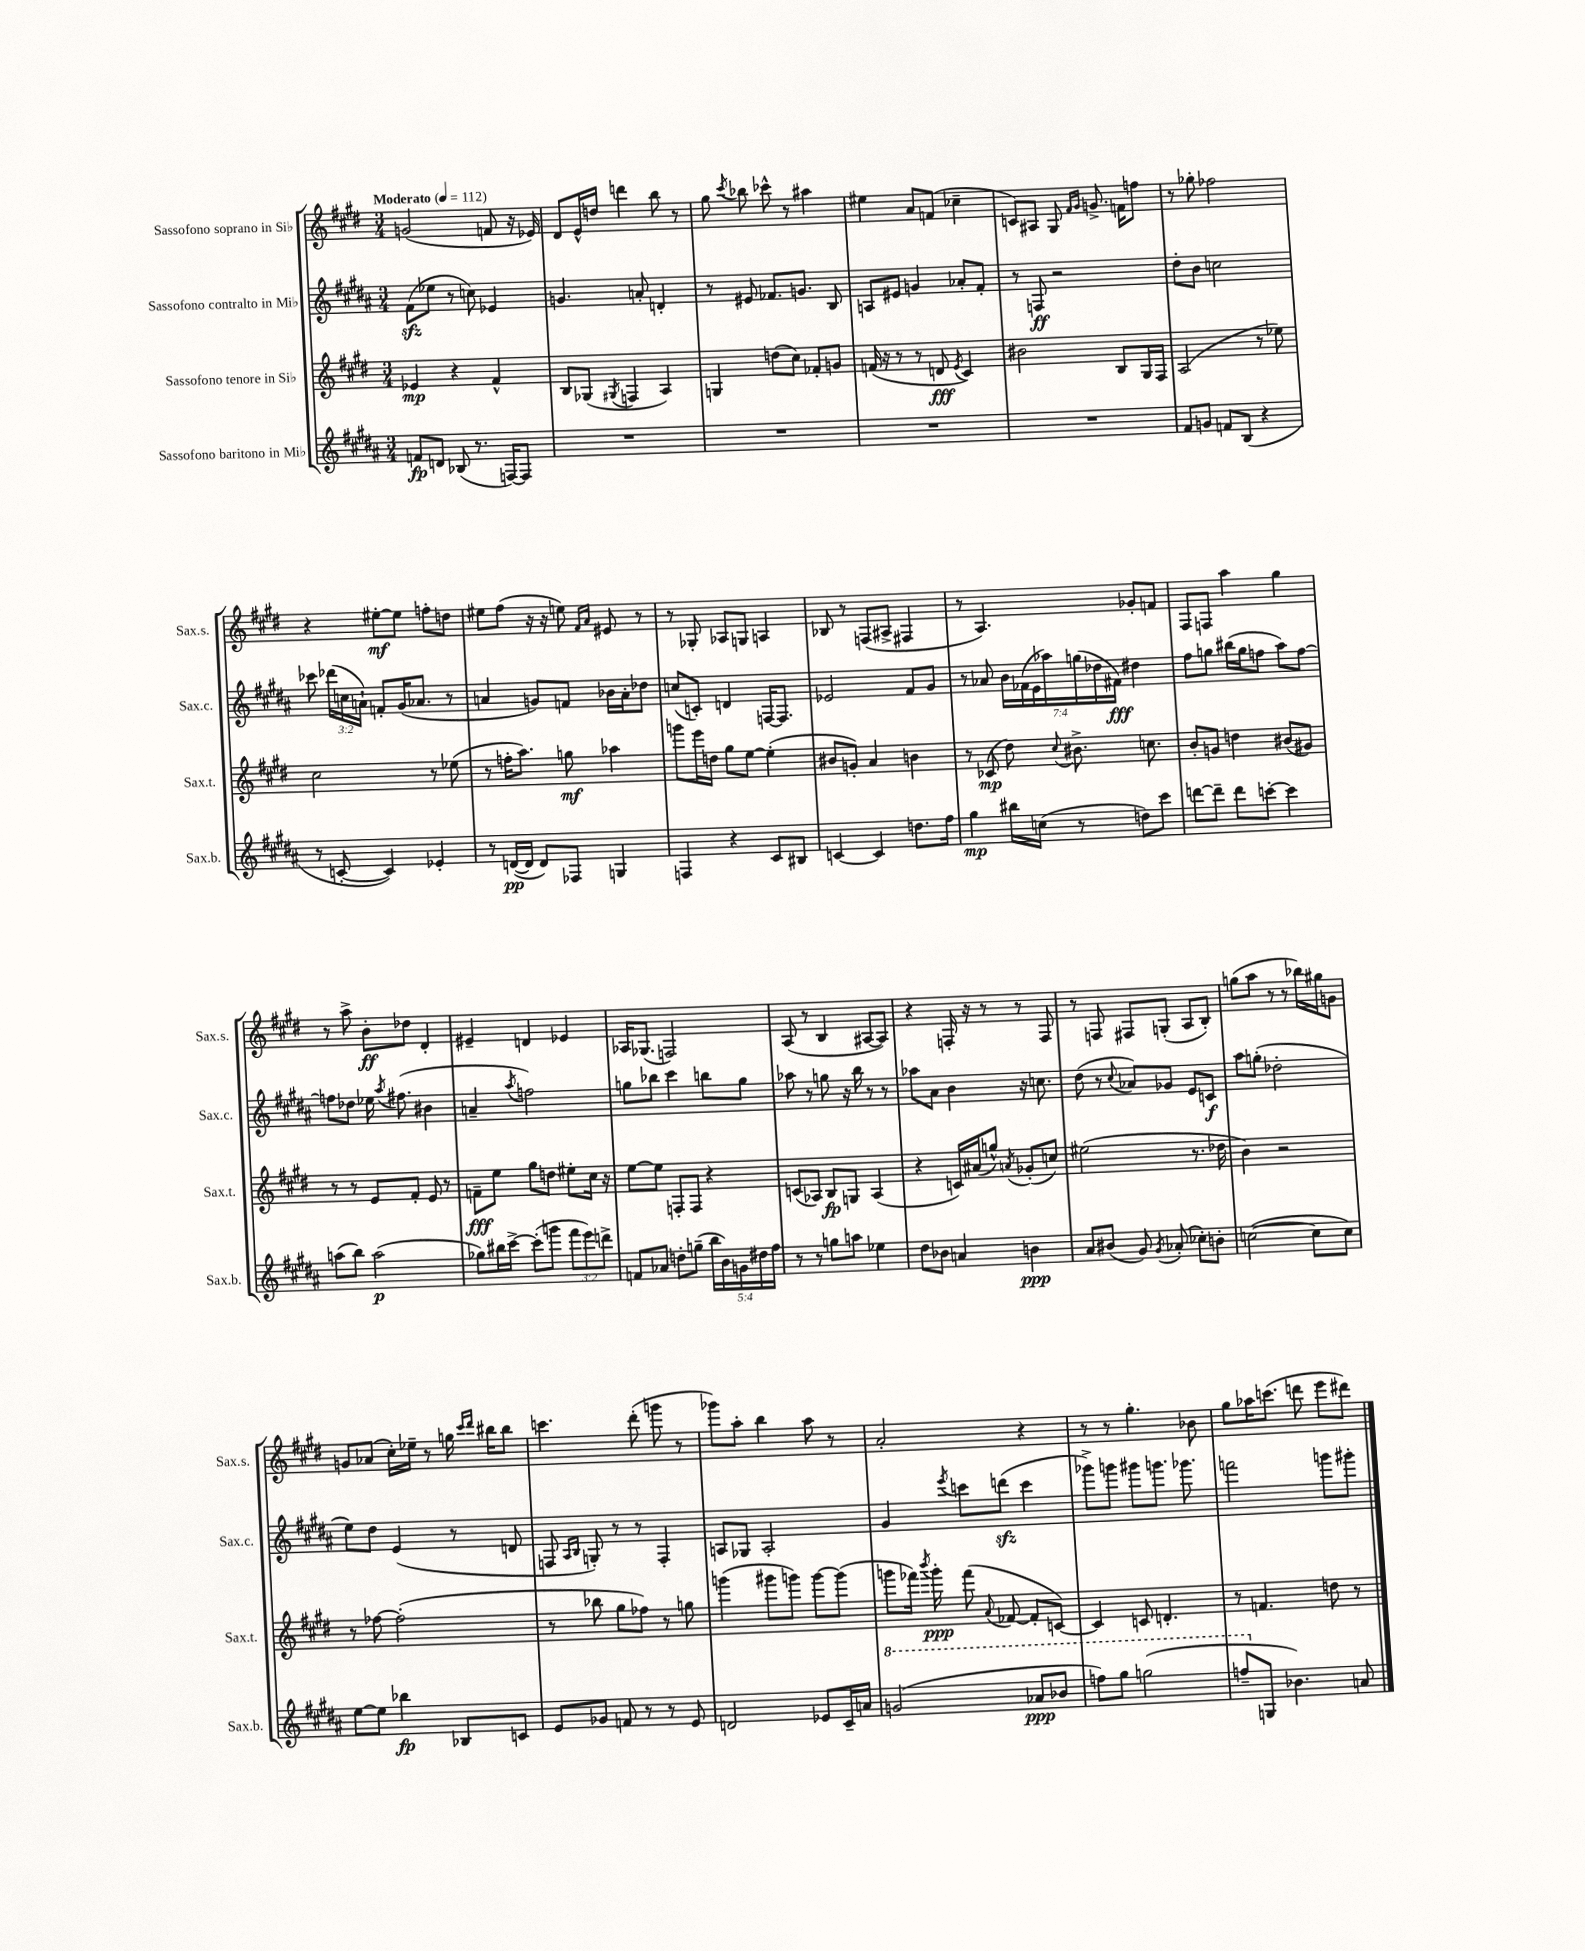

**kern	**kern	**kern	**kern
*staff4	*staff3	*staff2	*staff1
*clefG2	*clefG2	*clefG2	*clefG2
*k[f#c#g#d#a#]	*k[f#c#g#d#]	*k[f#c#g#d#a#]	*k[f#c#g#d#]
*M3/4	*M3/4	*M3/4	*M3/4
*MM112	*MM112	*MM112	*MM112
8f/L	4e-/	(8f#\L	(2g/
8d/J	.	8ee-\J	.
(8B-/	4r	8r	.
8.r	.	8cc\)	.
.	4f#^^/	4e-/	8f/
[16F/LK)	.	.	.
8F/]J	.	.	16r
.	.	.	16e-/)
=	=	=	=
2.r	8B/L	4.g/	8d#/L
.	(8G-/J	.	16e^^/L
.	.	.	16dd/JJ
.	8qG#/	.	.
.	4F/	.	4ddd\
.	.	8a'/	.
.	4A/)	4d'/	8bb\
.	.	.	8r
=	=	=	=
2.r	4G/	8r	8gg#\
.	.	.	8qccc#/
.	.	8e#/	8bb-\
.	(8dd\L	8.f-/L	8ccc-^^\
.	8cc#\J)	.	8r
.	.	8.g/J	.
.	8f-'/L	.	4aa#\
.	8g/J	8B/	.
=	=	=	=
2.r	(16f/	8A/L	4ee#\
.	16r	.	.
.	8r	8e#/J	.
.	8r	4g/	8a/L
.	8d/	.	(8f/J
.	8qe/	.	.
.	4c#/)	8a-'/L	4cc-~\
.	.	8f#'/J	.
=	=	=	=
2.r	2b#\	8r	8c/L)
.	.	8F/	8A#/J
.	.	2r	8G#/
.	.	.	16qqf#/LL
.	.	.	16qqg#/JJ
.	.	.	8.g^/
.	8B/L	.	.
.	.	.	16f\LK
.	16G#/L	.	8ff\J
.	16F#/JJ	.	.
=	=	=	=
8f#/L	(2A/	8dd#'\L	8r
8g/J	.	8b\J	8gg-'\
8f/L	.	2cc\	2ff-\
(8B/J	.	.	.
4r	8r	.	.
.	8ee-\)	.	.
=	=	=	=
8r	2cc#\	8ccc-\	4r
[8c'/	.	(24ddd-\LL	.
.	.	24cc\	.
.	.	24a`\JJ)	.
4c/])	.	8f'/L	[8ee#'\L
.	.	(16g#/K	8ee#\]J
.	.	8.a-/J	.
4e-'/	8r	.	8ff'\L
.	(8ee-\	8r	8dd\J
=	=	=	=
8r	8r	4a/	8ee#\L
([16d/LL	16ff'\LK	.	(8ff#\J
16d/]JJ	8.aa\J)	.	.
8d/L)	.	8g/L)	16r
.	.	.	16r
8F-/J	8gg\	8f/J	8ee\)
.	.	.	16qqf#/LL
.	.	.	16qqa/JJ
4G/	4aa-\	16b-\LL	8e#/
.	.	16a'\J	.
.	.	8dd-\J	8r
=	=	=	=
4F/	8ggg\L	(8cc/L	8r
.	16eee\L	8c'/J)	8G-'/
.	16dd\JJ	.	.
4r	8gg#\L	4d/	8A-/L
.	[8ee\J	.	8G/J
8c#/L	(4ee'\]	[16F/LK	4A/
.	.	8.F/]J	.
8B#/J	.	.	.
=	=	=	=
[4c/	8b#/L	2e-/	8B-/
.	8g'/J)	.	8r
4c/]	4a/	.	(8F/L
.	.	.	8A#^/J
8.dd\L	4b\	8f#/L	4F#/
.	.	8g#/J	.
16ff#\Jk	.	.	.
=	=	=	=
4gg#\	8r	8r	8r
.	(8c-/	8a-/	4.A/)
16bb#\LL	8dd#\)	28b\LL	.
.	.	(28f-\	.
(16cc\JJ	.	.	.
.	.	28e\	.
.	.	28aa-\)	.
.	8qqcc#/	.	.
8r	8.b#^\	.	.
.	.	(28gg\	.
.	.	28dd-\	.
.	.	28f#\JJ)	.
8dd\L)	.	4dd#\	8g-'/L
.	8.cc\	.	.
8ccc#\J	.	.	8f/J
=	=	=	=
[8ddd\L	8b'/L	8ff#\L	8F#/L
8ddd~\]J	8g/J	8gg\J	8F/J
8ddd\L	4dd\	(16bb#\LL	4aa\
.	.	16gg\J	.
[8ccc'\J	.	8ff\J	.
4ccc\]	(8b#/L	8aa#\L)	4gg#\
.	8g#/J)	[8ff\J	.
=	=	=	=
(8aa\L	8r	8ff\]L	8r
8bb\J)	8r	8dd-\J	8aa^\
(2aa\	8e/L	16ee-\	8b'\L
.	.	8qaa#/	.
.	.	(8.ff#\	.
.	8f#'/J	.	8dd-\J
.	8e/	4b#\	4d#'/
.	8r	.	.
=	=	=	=
8gg-\L)	8f~\L	4a~/	4e#~/
16bb#\L	8ee\J	.	.
[16ccc#^\JJ	.	.	.
.	.	8qaa#/	.
(8ccc#'\]L	8gg#\L	2ff\)	4d/
8ggg\J	8dd\J	.	.
12fff#\L	8ee#'\L	.	4e-/
12eee\)	.	.	.
.	16cc#\Jk	.	.
12ddd^\J	.	.	.
.	16r	.	.
=	=	=	=
8f/L	[8ee\L	8gg\L	16A-/LK
.	.	.	(8.G-/J
8a-/J	8ee\]J	8bb-\J	.
8dd'\L	8F'/L	4ccc#\	2F/)
(8gg~\J	8F/J	.	.
20bb\LL	4r	8bb\L	.
20b\)	.	.	.
20g\	.	.	.
.	.	8gg\J	.
20dd#\	.	.	.
20ff#\JJ	.	.	.
=	=	=	=
8r	(8c/L	8aa-\	(8A/
8r	8A-/J)	8r	8r
8gg\L	8B/L	8gg\	4B/
8aa\J	8G/J	16r	.
.	.	16bb\	.
4ee-\	(4A-/	8r	[8A#/L
.	.	8r	8A#/]J)
=	=	=	=
8dd#\L	4r	8aa-\L	4r
8b-\J	.	8a#\J	.
4a/	16c/LL)	4b\	16F'/
.	(16a#/J	.	16r
.	8gg^^/J)	.	8r
.	8qa/	.	.
4b\	(8g-'/L	16r	8r
.	.	8.cc\	.
.	8cc/J)	.	8F/
=	=	=	=
8a#/L	(2ee#\	(8dd#\	8r
(8b#/J	.	8r	8F/
.	.	8qqcc#/	.
8g#/)	.	8a-/L)	8F#/L
8qg#/	.	.	.
(8a-'/	.	8g-/J	(8G'/J
8cc-'\L)	8.r	8e/L	8A/L
8b'\J	.	8c/J	8B'/J)
.	16dd-\	.	.
=	=	=	=
([2cc\	4b\)	8aa#\L	(8gg\L
.	.	(8gg'\J	8aa\J
.	2r	2dd-'\	8r
.	.	.	8r
8cc\]L	.	.	16bb-\LL)
.	.	.	16gg#\J
8cc\J)	.	.	8g\J
=	=	=	=
[8ee\L	8r	8ee\L)	8g/L
8ee\]J	[8ff-\	8dd#\J	(8a-/J
4bb-\	(2ff-'\]	(4e/	16cc#'\LL)
.	.	.	16ee-~\JJ
.	.	.	8r
8B-/L	.	8r	16gg\
.	.	.	16qqccc#/LL
.	.	.	16qqddd#/JJ
.	.	.	16bb#\LK
8c/J	.	8d/	8bb#\J
=	=	=	=
8e/L	8r	8F/	4.ccc\
.	.	16qqA#/LL	.
.	.	16qqB/JJ	.
8g-/J	8bb-\	8G'/)	.
8f/	8gg#\L	8r	.
8r	8ff-\J)	8r	(8ddd#'\
8r	8r	4F'/	8ggg\
8e/	8gg\	.	8r
=	=	=	=
2d/	(4ggg\	8A/L	8ggg-\L)
.	.	8G-/J	8aa'\J
.	8ggg#\L	2A'/	4bb\
.	8ggg\J)	.	.
8e-/L	[8ggg\L	.	8aa\
16c#~/L	(8ggg\]J	.	8r
16a/JJ	.	.	.
=	=	=	=
(2gg/	8ggg\L	4g#/	2a'/
.	16fff-\Jk)	.	.
.	8qbbb/	.	.
.	16ggg'\	.	.
.	.	8qeee/	.
.	(8fff-\	8ccc\L	.
.	8qqa/	.	.
.	[8f-/	(8ddd\J	.
8aa-/L	8f-'/]L	4ccc\	4r
8bb-/J	[8c/J)	.	.
=	=	=	=
8fff\L)	4c/]	8ggg-^\L)	8r
8ggg#\J	.	8ggg\J	8r
(2ggg\	8c/	8ggg#\L	4.gg#'\
.	4.d'/	8.ggg\J	.
.	.	8.ggg-\	.
.	.	.	8b-\
=	=	=	=
8fff~/L	8r	2fff\	8gg#\L
8G/J	4.f/	.	16aa-\K
.	.	.	(8.ccc\J
4.b-\)	.	.	.
.	.	.	8ddd\
.	8dd\	8ggg\L	8eee\L
8a/	8r	8ggg#'\J	8ddd#\J)
==	==	==	==
*-	*-	*-	*-
